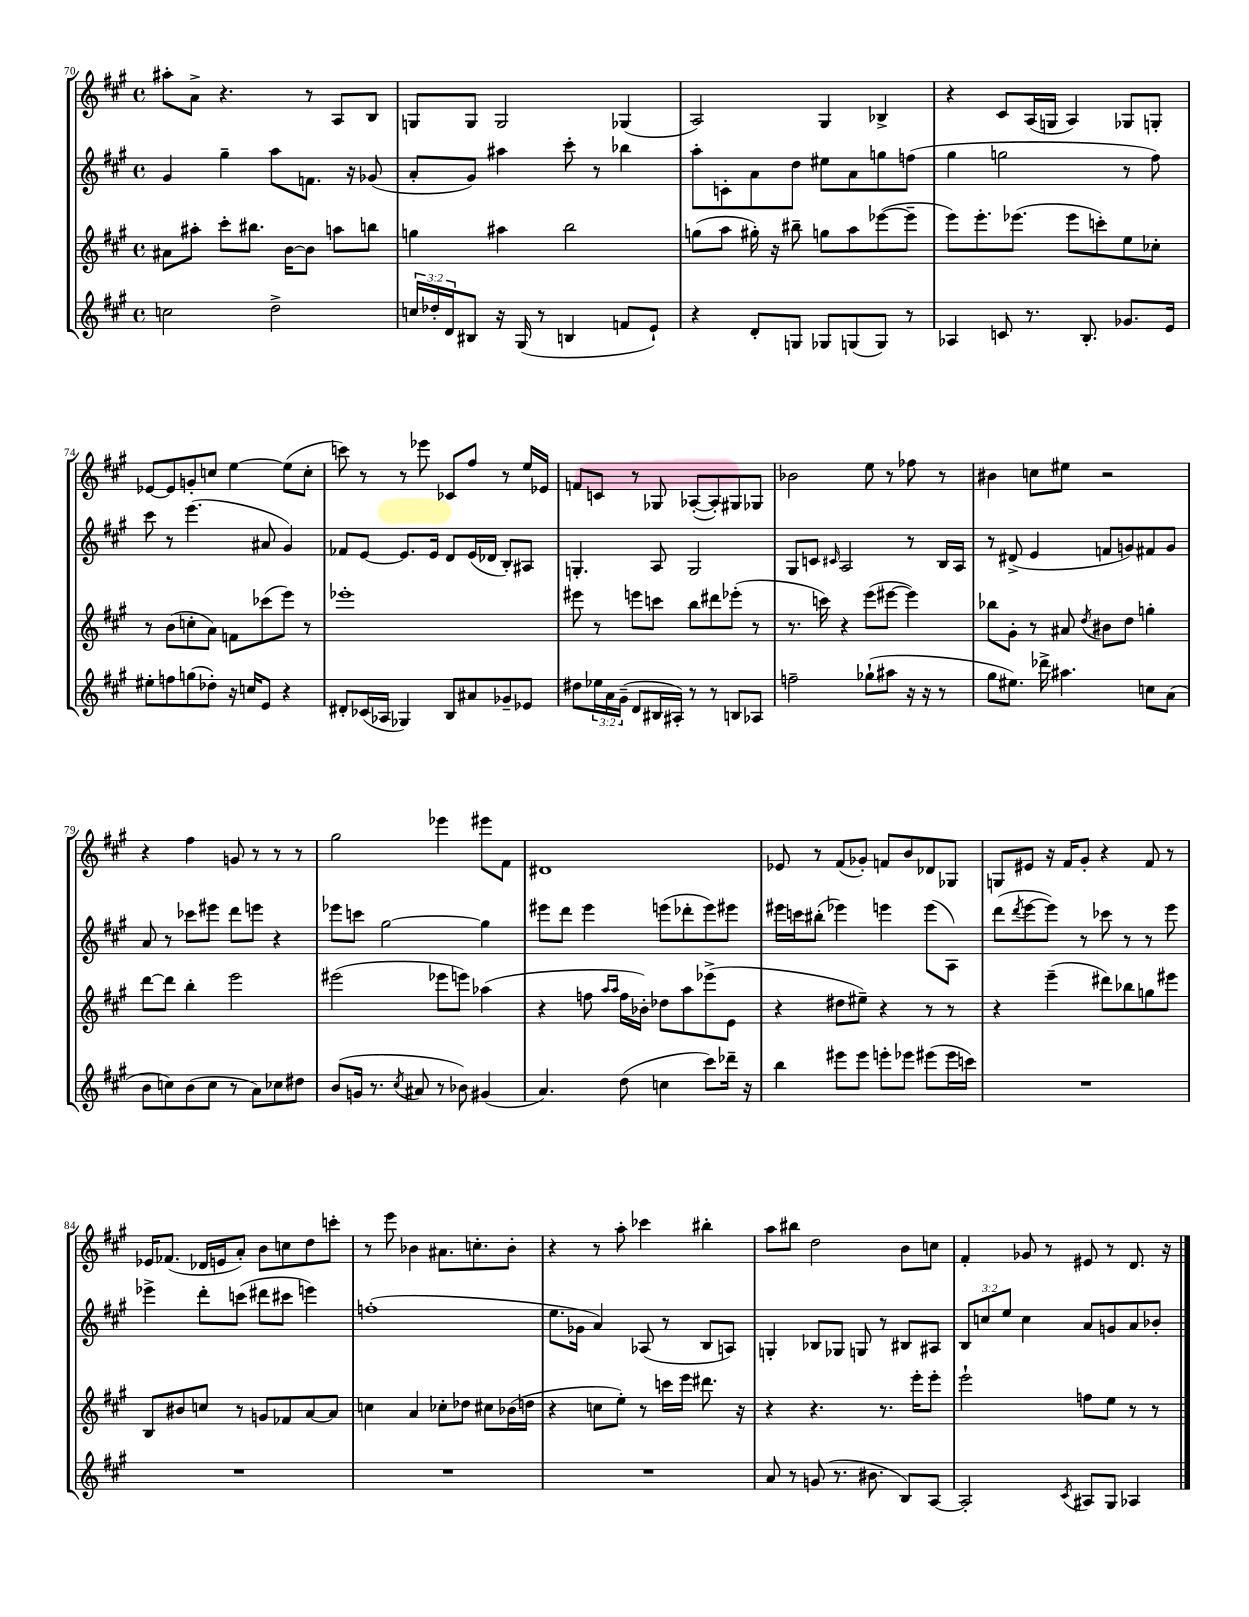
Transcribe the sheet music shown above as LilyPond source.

<<
\new StaffGroup <<
\new Staff = "s0" {
    \clef treble \key a \major \defaultTimeSignature \time 4/4
    ais''8-. a'8-> r4. r8 a8 b8 |
    g8 g8 g2 ges4( |
    a2) gis4 bes4-> |
    r4 cis'8 a16( g16 a4) ges8 g8-. |
    ees'8~ ees'8 g'8-. c''8 e''4~ e''8( c''8-. |
    c'''8) r8 r8 ees'''8 ces'8 fis''8 r8 e''16 ees'16 |
    f'8 c'8 r8 ges8 aes8~-.( aes8-.) gis8 ges8 |
    bes'2 e''8 r8 fes''8 r8 |
    bis'4 c''8 eis''8 r2 |
    r4 fis''4 g'8 r8 r8 r8 |
    gis''2 ees'''4 eis'''8 fis'8 |
    dis'1 |
    ees'8 r8 fis'8( ges'8-.) f'8 b'8 des'8 ges8 |
    g8 eis'8 r16 fis'16 gis'8-. r4 fis'8 r8 |
    ees'16 fes'8.( des'16 e'16 a'8-.) b'8 c''8 d''8 c'''8-. |
    r8 e'''8 bes'4 ais'8. c''8.-. bes'8-. |
    r4 r8 a''8-. ces'''4 bis''4-. |
    a''8 bis''8 d''2 b'8 c''8 |
    fis'4-. ges'8 r8 eis'8 r8 d'8. r16 \bar "|." |
}
\new Staff = "s1" {
    \clef treble \key a \major \defaultTimeSignature \time 4/4 \override Staff.TupletNumber.text = #tuplet-number::calc-fraction-text
    gis'4 gis''4-- a''8 f'8. r16 ges'8( |
    a'8-. gis'8) ais''4 cis'''8-. r8 bes''4 |
    a''8-. c'8-. a'8 d''8 eis''8 a'8 g''8 f''8( |
    gis''4 g''2 r8 fis''8) |
    cis'''8 r8 e'''4.( ais'8 gis'4) |
    fes'8 e'8~ e'8. e'16 d'8 e'16( des'16 b8-.) ais8 |
    g4.-. a8 g2 |
    gis8 c'8 \grace { cis'16 } a2 r8 b16 a16 |
    r8 dis'8->( e'4 f'8 g'8) fis'8 g'8 |
    a'8 r8 ces'''8 eis'''8 d'''8 e'''8 r4 |
    ees'''8 c'''8 gis''2~ gis''4 |
    eis'''8 d'''8 eis'''4 e'''8( des'''8-. e'''8) eis'''8 |
    eis'''16 c'''16 bis''8-.( ees'''4) e'''4 e'''8( a8) |
    d'''8( \acciaccatura { d'''8 } e'''8~ e'''8) r8 ces'''8 r8 r8 e'''8 |
    ees'''4-> d'''8-. c'''8( dis'''8 cis'''8 e'''4) |
    f''1-.( |
    e''8. ges'16 a'4) aes8( r8 b8 a8) |
    g4-. bes8 ges8 g8 r8 bis8 ais8 |
    \tuplet 3/2 { b8 c''8 e''8 } c''4 a'8 g'8 a'8 bes'8-. \bar "|." |
}
\new Staff = "s2" {
    \clef treble \key a \major \defaultTimeSignature \time 4/4
    ais'8 ais''8-. cis'''8-. bis''8. b'16~ b'8 a''8 b''8 |
    g''4 ais''4 b''2 |
    g''8( a''8 gis''16-.) r16 bis''8-- g''8 a''8 ees'''8~( ees'''8-- |
    e'''8) e'''8.-. ees'''8.( ees'''8 c'''8-.) e''8 ces''8-. |
    r8 b'8( c''8-. a'8) f'8 ces'''8( e'''8) r8 |
    ees'''1-. |
    eis'''8 r8 e'''8 c'''8 b''8 dis'''8 ees'''8-.( r8 |
    r8. c'''16) r4 e'''8( eis'''8~ eis'''4) |
    bes''8 gis'8-. r8 ais'8 \acciaccatura { d''8 } bis'8 d''8 g''4-. |
    d'''8~ d'''8 b''4-. e'''2 |
    eis'''2( ees'''8 e'''8) aes''4( |
    r4 f''8 \grace { a''16 a''16 } f''16 bes'16-.) des''8 a''8 ees'''8->( e'8 |
    r4 dis''8 eis''8--) r4 r8 r8 |
    r4 e'''4--( dis'''8) bes''8 g''8 eis'''8 |
    b8 bis'8 c''8 r8 g'8 fes'8 a'8~ a'8 |
    c''4 a'4 ces''8-. des''8 cis''8 bes'16( d''16 |
    r4 c''8 e''8-.) r8 c'''16 e'''16 dis'''8. r16 |
    r4 r4. r8. e'''16-. e'''8-. |
    e'''2-! f''8 e''8 r8 r8 \bar "|." |
}
\new Staff = "s3" {
    \clef treble \key a \major \defaultTimeSignature \time 4/4 \override Staff.TupletNumber.text = #tuplet-number::calc-fraction-text
    c''2 d''2-> |
    \tuplet 3/2 { c''16 des''16-. d'16 } bis8 r16 gis16( r8 b4 f'8 e'8-!) |
    r4 d'8-. g8 ges8 g8( g8) r8 |
    aes4 c'8 r8. b8.-. ges'8. e'16 |
    eis''8-. f''8 g''8( des''8-.) r16 c''16 e'8 r4 |
    dis'8-. ces'16( aes16 ges4) b8 ais'8 ges'8-- ees'8 |
    dis''8 \tuplet 3/2 { ees''16 a'16 gis'16--( } d'8 bis16 ais16-.) r8 r8 b8 aes8 |
    f''2-- ges''8-!( ais''8 r16 r16 r8 |
    gis''8 eis''8.) des'''16-> ais''4. c''8 a'8( |
    b'8 c''8) b'8( c''8 r8 a'8) ces''8 dis''8 |
    b'8( g'16 r8. \acciaccatura { cis''8 } ais'8 r8 bes'8) gis'4( |
    a'4.) d''8( c''4 cis'''8) des'''16-- r16 |
    b''4 eis'''8 eis'''8 e'''8-. ees'''8 eis'''8( eis'''16 c'''16) |
    R1 |
    R1 |
    R1 |
    R1 |
    a'8 r8 g'8( r8. bis'8. b8) a8~ |
    a2-. \acciaccatura { cis'8 } ais8 gis8 aes4 \bar "|." |
}
>>
>>
\layout { \context { \Score currentBarNumber = #70 } }
